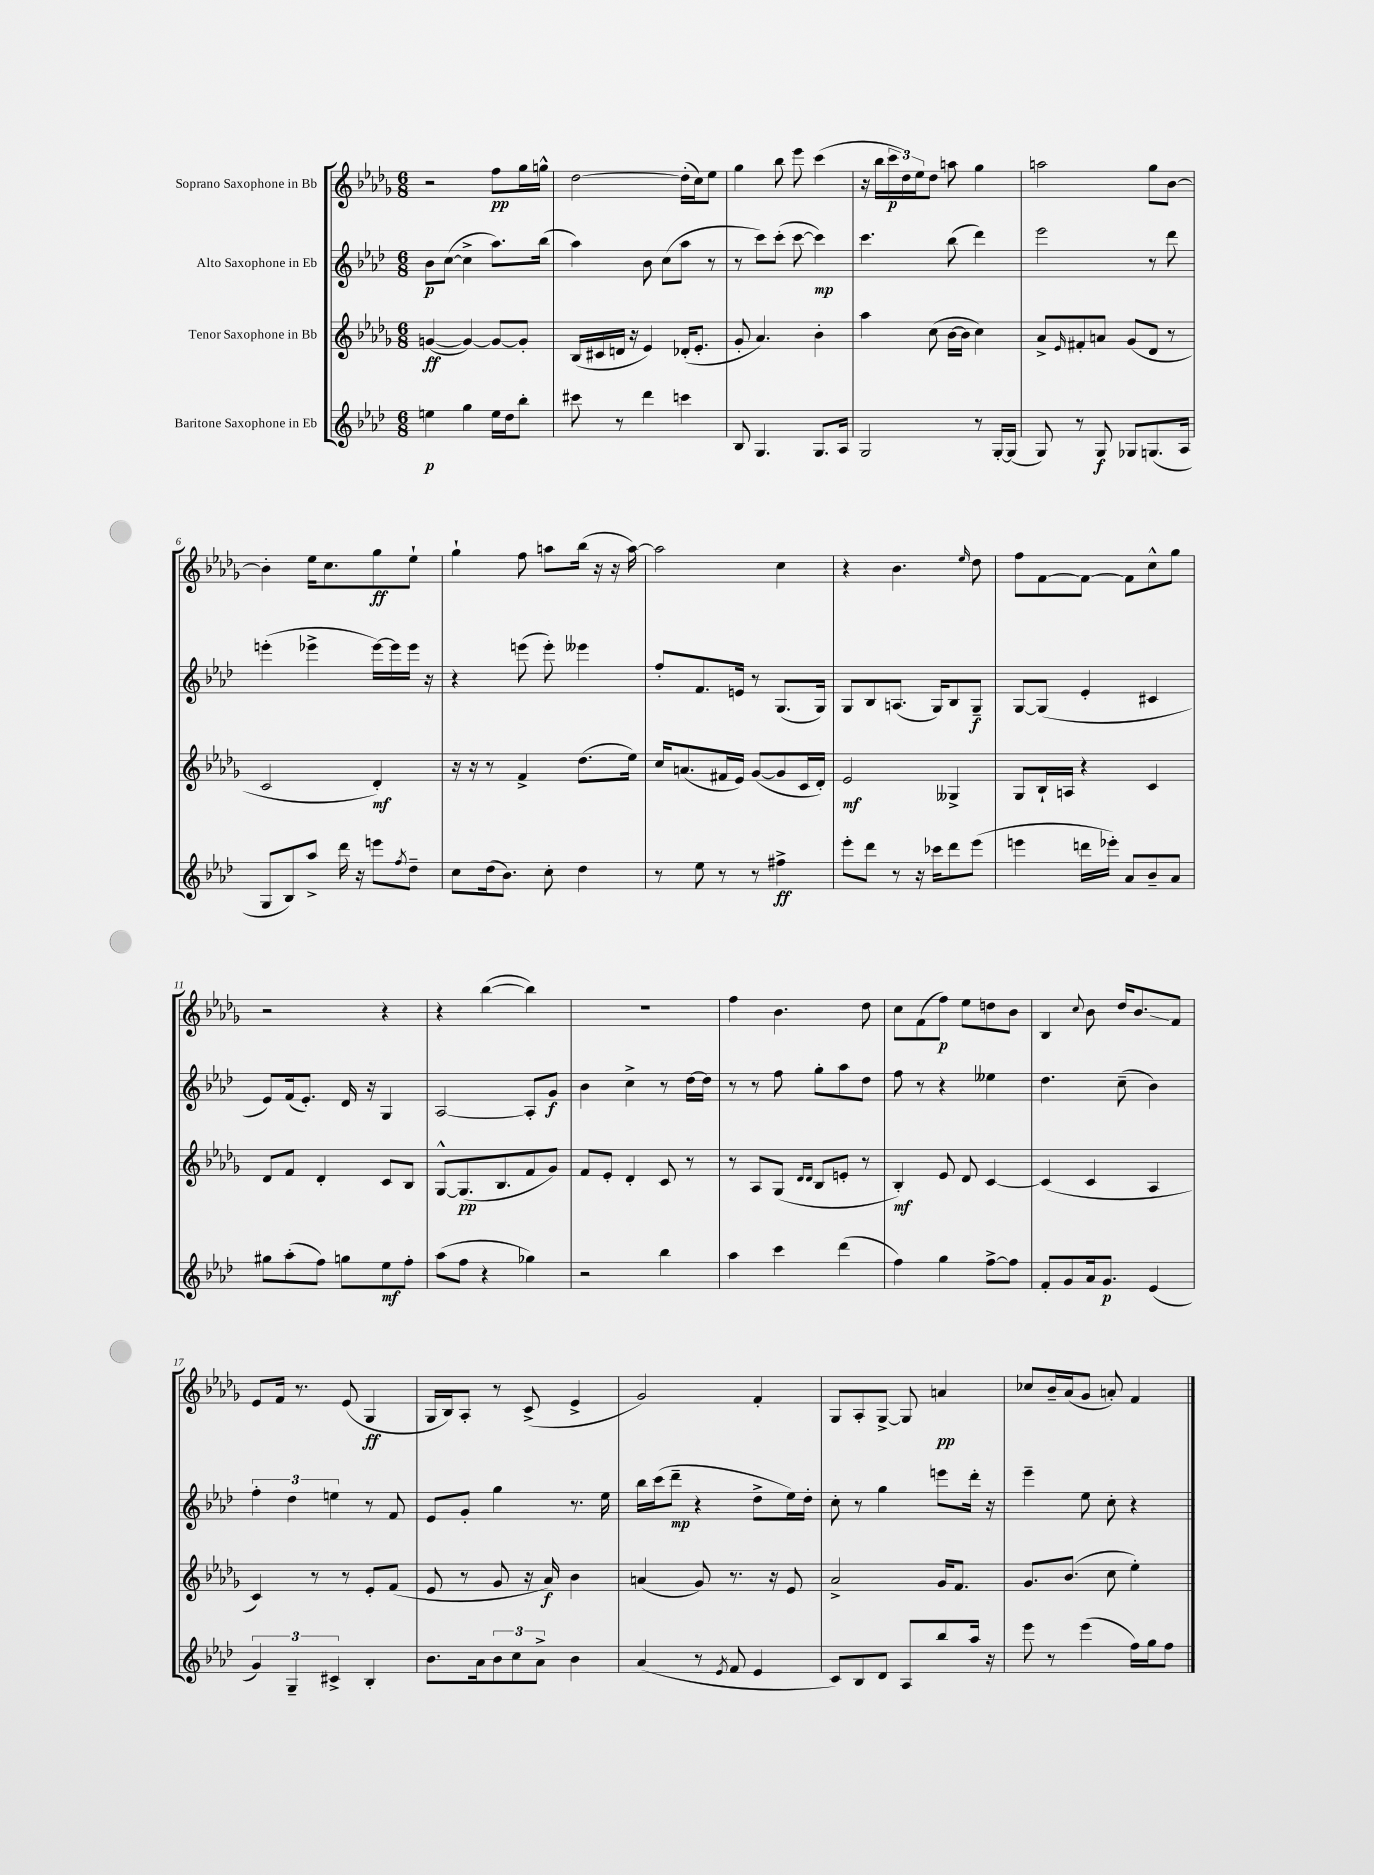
<<
\new StaffGroup <<
\new Staff = "s0" \with { instrumentName = "Soprano Saxophone in Bb" } {
    \clef treble \key des \major \numericTimeSignature \time 6/8
    r2 f''8\pp ges''16 g''16-^ |
    des''2~ des''16-.( c''16) ees''8 |
    ges''4 bes''8 ees'''8 c'''4( |
    r16 bes''16 \tuplet 3/2 { c'''16\p des''16) ees''16 } des''8 a''8 ges''4 |
    a''2 ges''8 bes'8~ |
    bes'4-. ees''16 c''8. ges''8\ff ees''8-! |
    ges''4-! f''8 a''8 bes''16( r16 r16 a''16~) |
    a''2 c''4 |
    r4 bes'4. \grace { ees''16 } des''8 |
    f''8 f'8~ f'8~ f'8 c''8-^ ges''8 |
    r2 r4 |
    r4 bes''4~( bes''4) |
    R2. |
    f''4 bes'4. des''8 |
    c''8 f'8( f''8\p) ees''8 d''8 bes'8 |
    bes4 \appoggiatura { c''8 } bes'8 des''16 bes'8.\glissando f'8 |
    ees'8 f'16 r8. ees'8( ges4\ff |
    ges16 bes16) aes8-. r8 c'8->( ees'4-> |
    ges'2) f'4-. |
    ges8 aes8-. ges8~-> ges8 a'4\pp |
    ces''8 bes'16-- aes'16( ges'8 a'8-.) f'4 \bar "|." |
}
\new Staff = "s1" \with { instrumentName = "Alto Saxophone in Eb" } {
    \clef treble \key aes \major \numericTimeSignature \time 6/8
    bes'8\p c''8~( c''4-> aes''8.) bes''16( |
    aes''4) bes'8 c''8( aes''8 r8 |
    r8 c'''8) c'''8-.( c'''8~ c'''4\mp) |
    c'''4. bes''8( des'''4) |
    ees'''2 r8 des'''8 |
    e'''4-.( ees'''4-> ees'''16~) ees'''16 ees'''16 r16 |
    r4 e'''8( e'''8-.) eeses'''4 |
    f''8-. f'8. e'16 r8 g8.( g16) |
    g8 bes8 a8.( g16) bes8 g8--\f |
    g8~ g8( ees'4-. cis'4 |
    ees'8) f'16( ees'8.-.) des'16 r16 g4 |
    aes2~ aes8-. g'8\f |
    bes'4 c''4-> r8 des''16~ des''16 |
    r8 r8 f''8 g''8-. aes''8 des''8 |
    f''8 r8 r4 eeses''4 |
    des''4. c''8--( bes'4) |
    \tuplet 3/2 { f''4-. des''4 e''4 } r8 f'8 |
    ees'8 g'8-. g''4 r8. ees''16 |
    bes''16 c'''16( des'''8--\mp r4 des''8-> ees''16) des''16-. |
    c''8-. r8 g''4 e'''8 des'''16-. r16 |
    ees'''4-- ees''8 c''8-. r4 \bar "|." |
}
\new Staff = "s2" \with { instrumentName = "Tenor Saxophone in Bb" } {
    \clef treble \key des \major \numericTimeSignature \time 6/8
    g'4~\ff( g'4~) g'8~ g'8-. |
    bes16( cis'16 d'16 r16 ees'4) des'16-.( ees'8.-. |
    ges'8-. aes'4.) bes'4-. |
    aes''4 c''8( bes'16~ bes'16 c''4) |
    aes'8-> \grace { ees'16 } fis'8-. a'8 ges'8( des'8 r8 |
    c'2 des'4-.\mf) |
    r16 r16 r8 f'4-> des''8.( ees''16) |
    c''16 a'8.( fis'16 ees'16) ges'8~( ges'8 c'16 des'16-.) |
    ees'2\mf geses4-> |
    ges8 bes16-! a16 r4 c'4 |
    des'8 f'8 des'4-. c'8 bes8 |
    ges8~-^ ges8.\pp( bes8. f'8 ges'8) |
    f'8 ees'8-. des'4-. c'8 r8 |
    r8 aes8 ges8( \grace { des'16 des'16 } bes8 e'8-. r8 |
    bes4-.\mf) ees'8 des'8 c'4~ |
    c'4( c'4 aes4 |
    c'4) r8 r8 ees'8-. f'8( |
    ees'8 r8 ges'8 r16 aes'16\f) bes'4 |
    a'4( ges'8) r8. r16 ees'8 |
    aes'2-> ges'16 f'8. |
    ges'8. bes'8.( c''8 ees''4-.) \bar "|." |
}
\new Staff = "s3" \with { instrumentName = "Baritone Saxophone in Eb" } {
    \clef treble \key aes \major \numericTimeSignature \time 6/8
    e''4\p g''4 e''16 des''16 bes''8-. |
    cis'''8 r8 des'''4 c'''4 |
    bes8 g4. g8. aes16 |
    g2 r8 g16~-. g16( |
    g8) r8 g8\f ges8 g8.( aes16 |
    g8 bes8) aes''8-> des'''16 r16 e'''8 \acciaccatura { f''8 } des''8-- |
    c''8 des''16( bes'8.) c''8-. des''4 |
    r8 ees''8 r8 r8 fis''4->\ff |
    ees'''8-. des'''8 r8 r16 ces'''16 des'''8 ees'''8( |
    e'''4 d'''16 ees'''16-.) aes'8 bes'8-- aes'8 |
    gis''8 aes''8-.( f''8) g''8 ees''8\mf f''8-. |
    aes''8( f''8 r4 ges''4) |
    r2 bes''4 |
    aes''4 c'''4 des'''4( |
    f''4) g''4 f''8~-> f''8 |
    f'8-. g'8 aes'16 g'8.\p ees'4( |
    \tuplet 3/2 { g'4) g4-- cis'4-> } bes4-. |
    bes'8. aes'16 \tuplet 3/2 { bes'8 c''8 aes'8-> } bes'4 |
    aes'4( r8 \acciaccatura { ees'8 } f'8 ees'4 |
    c'8) bes8 des'8 aes8 bes''8 aes''16 r16 |
    ees'''8 r8 ees'''4( f''16) g''16 f''8 \bar "|." |
}
>>
>>
